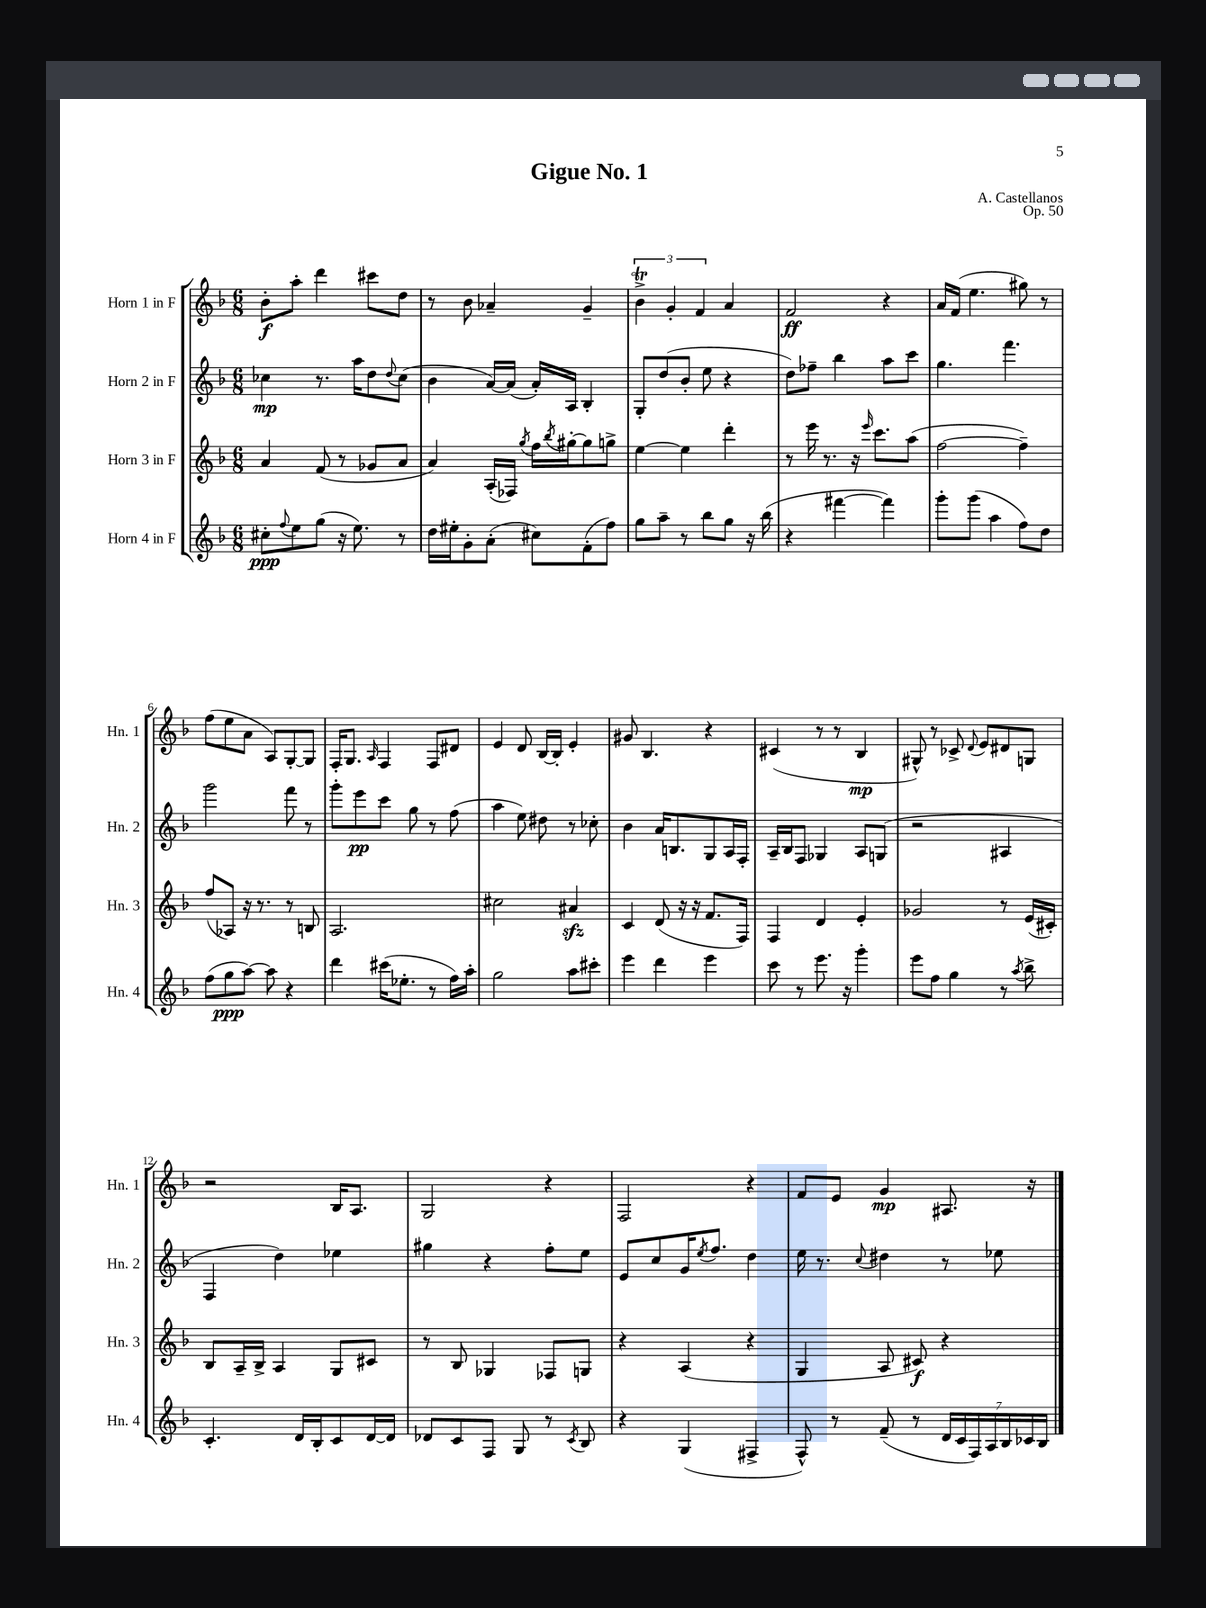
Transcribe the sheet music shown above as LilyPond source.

\header { title = "Gigue No. 1" composer = "A. Castellanos" opus = "Op. 50" }
<<
\new StaffGroup <<
\new Staff = "s0" \with { instrumentName = "Horn 1 in F" shortInstrumentName = "Hn. 1" } {
    \clef treble \key f \major \numericTimeSignature \time 6/8
    bes'8-.\f a''8-. d'''4 cis'''8 d''8 |
    r8 bes'8 aes'4-- g'4-- |
    \tuplet 3/2 { bes'4->\trill g'4-. f'4 } a'4 |
    f'2\ff r4 |
    a'16 f'16( e''4. gis''8) r8 |
    f''8( e''8 a'8 a8) g8~-. g8 |
    f16-. g8. \grace { a16 } f4 f8 dis'8 |
    e'4 d'8 bes16~ bes16-. e'4-. |
    gis'8 bes4. r4 |
    cis'4( r8 r8 bes4\mp |
    gis8-^) r8 ces'8-> \appoggiatura { d'8 } e'8 dis'8 g8 |
    r2 bes16 a8. |
    g2 r4 |
    f2 r4 |
    f'8 e'8 g'4\mp ais8. r16 \bar "|." |
}
\new Staff = "s1" \with { instrumentName = "Horn 2 in F" shortInstrumentName = "Hn. 2" } {
    \clef treble \key f \major \numericTimeSignature \time 6/8
    ces''4\mp r8. a''16 d''8 \appoggiatura { d''8 } ces''8( |
    bes'4 a'16~) a'16( a'16-.) a16 bes4-. |
    g8-. d''8( bes'8-. e''8 r4 |
    d''8) fes''8-- bes''4 a''8 c'''8 |
    g''4. f'''4. |
    g'''2 f'''8 r8 |
    g'''8-. e'''8\pp c'''8 g''8 r8 f''8( |
    a''4 e''8) dis''8 r8 ces''8-. |
    bes'4 a'16 b8. g8 a16 f16-. |
    a16-- bes16 f8 ges4 a8 g8( |
    r2 ais4 |
    f4 d''4) ees''4 |
    gis''4 r4 f''8-. e''8 |
    e'8 c''8 g'16 \acciaccatura { e''8 } f''8. d''4 |
    e''16 r8. \appoggiatura { c''8 } dis''4 r8 ees''8 \bar "|." |
}
\new Staff = "s2" \with { instrumentName = "Horn 3 in F" shortInstrumentName = "Hn. 3" } {
    \clef treble \key f \major \numericTimeSignature \time 6/8
    a'4 f'8( r8 ges'8 a'8 |
    a'4) a16-.( fes16) \acciaccatura { g''8 } f''16 \acciaccatura { bes''8 } gis''16~-. gis''8 g''8-> |
    e''4~ e''4 d'''4-. |
    r8 e'''16 r8. r16 \grace { e'''16 } c'''8. a''8( |
    f''2~ f''4--) |
    f''8( aes8) r16 r8. r8 b8 |
    a2. |
    cis''2 ais'4\sfz |
    c'4 d'8( r16 r16 f'8. f16) |
    f4 d'4 e'4-. |
    ges'2 r8 e'16( cis'16-.) |
    bes8 a16-- bes16-> a4 g8 cis'8 |
    r8 bes8 ges4 fes8 g8 |
    r4 a4( r4 |
    g4 a8 cis'8\f) r4 \bar "|." |
}
\new Staff = "s3" \with { instrumentName = "Horn 4 in F" shortInstrumentName = "Hn. 4" } {
    \clef treble \key f \major \numericTimeSignature \time 6/8
    cis''8-.\ppp \appoggiatura { f''8 } e''8 g''8( r16 e''8.) r8 |
    d''16 eis''16-. g'8-. a'8-.( cis''8) f'8-.( f''8) |
    g''8 a''8-- r8 bes''8 g''8 r16 bes''16( |
    r4 fis'''4~ fis'''4) |
    g'''8-. g'''8( a''4 f''8) d''8 |
    f''8( g''8\ppp a''8~) a''8 r4 |
    d'''4 cis'''16( ees''8.-. r8 f''16) a''16-. |
    g''2 a''8 cis'''8-. |
    e'''4 d'''4 e'''4 |
    c'''8 r8 e'''8. r16 g'''4-. |
    e'''8 f''8 g''4 r8 \acciaccatura { a''8 } bes''8-> |
    c'4.-. d'16 bes16-. c'8 d'16~ d'16 |
    des'8 c'8 f8 g8 r8 \acciaccatura { c'8 } bes8 |
    r4 g4( fis4-> |
    f8-^) r8 f'8--( r8 \tuplet 7/4 { d'16 c'16 f16) a16 bes16 ces'16 bes16 } \bar "|." |
}
>>
>>
